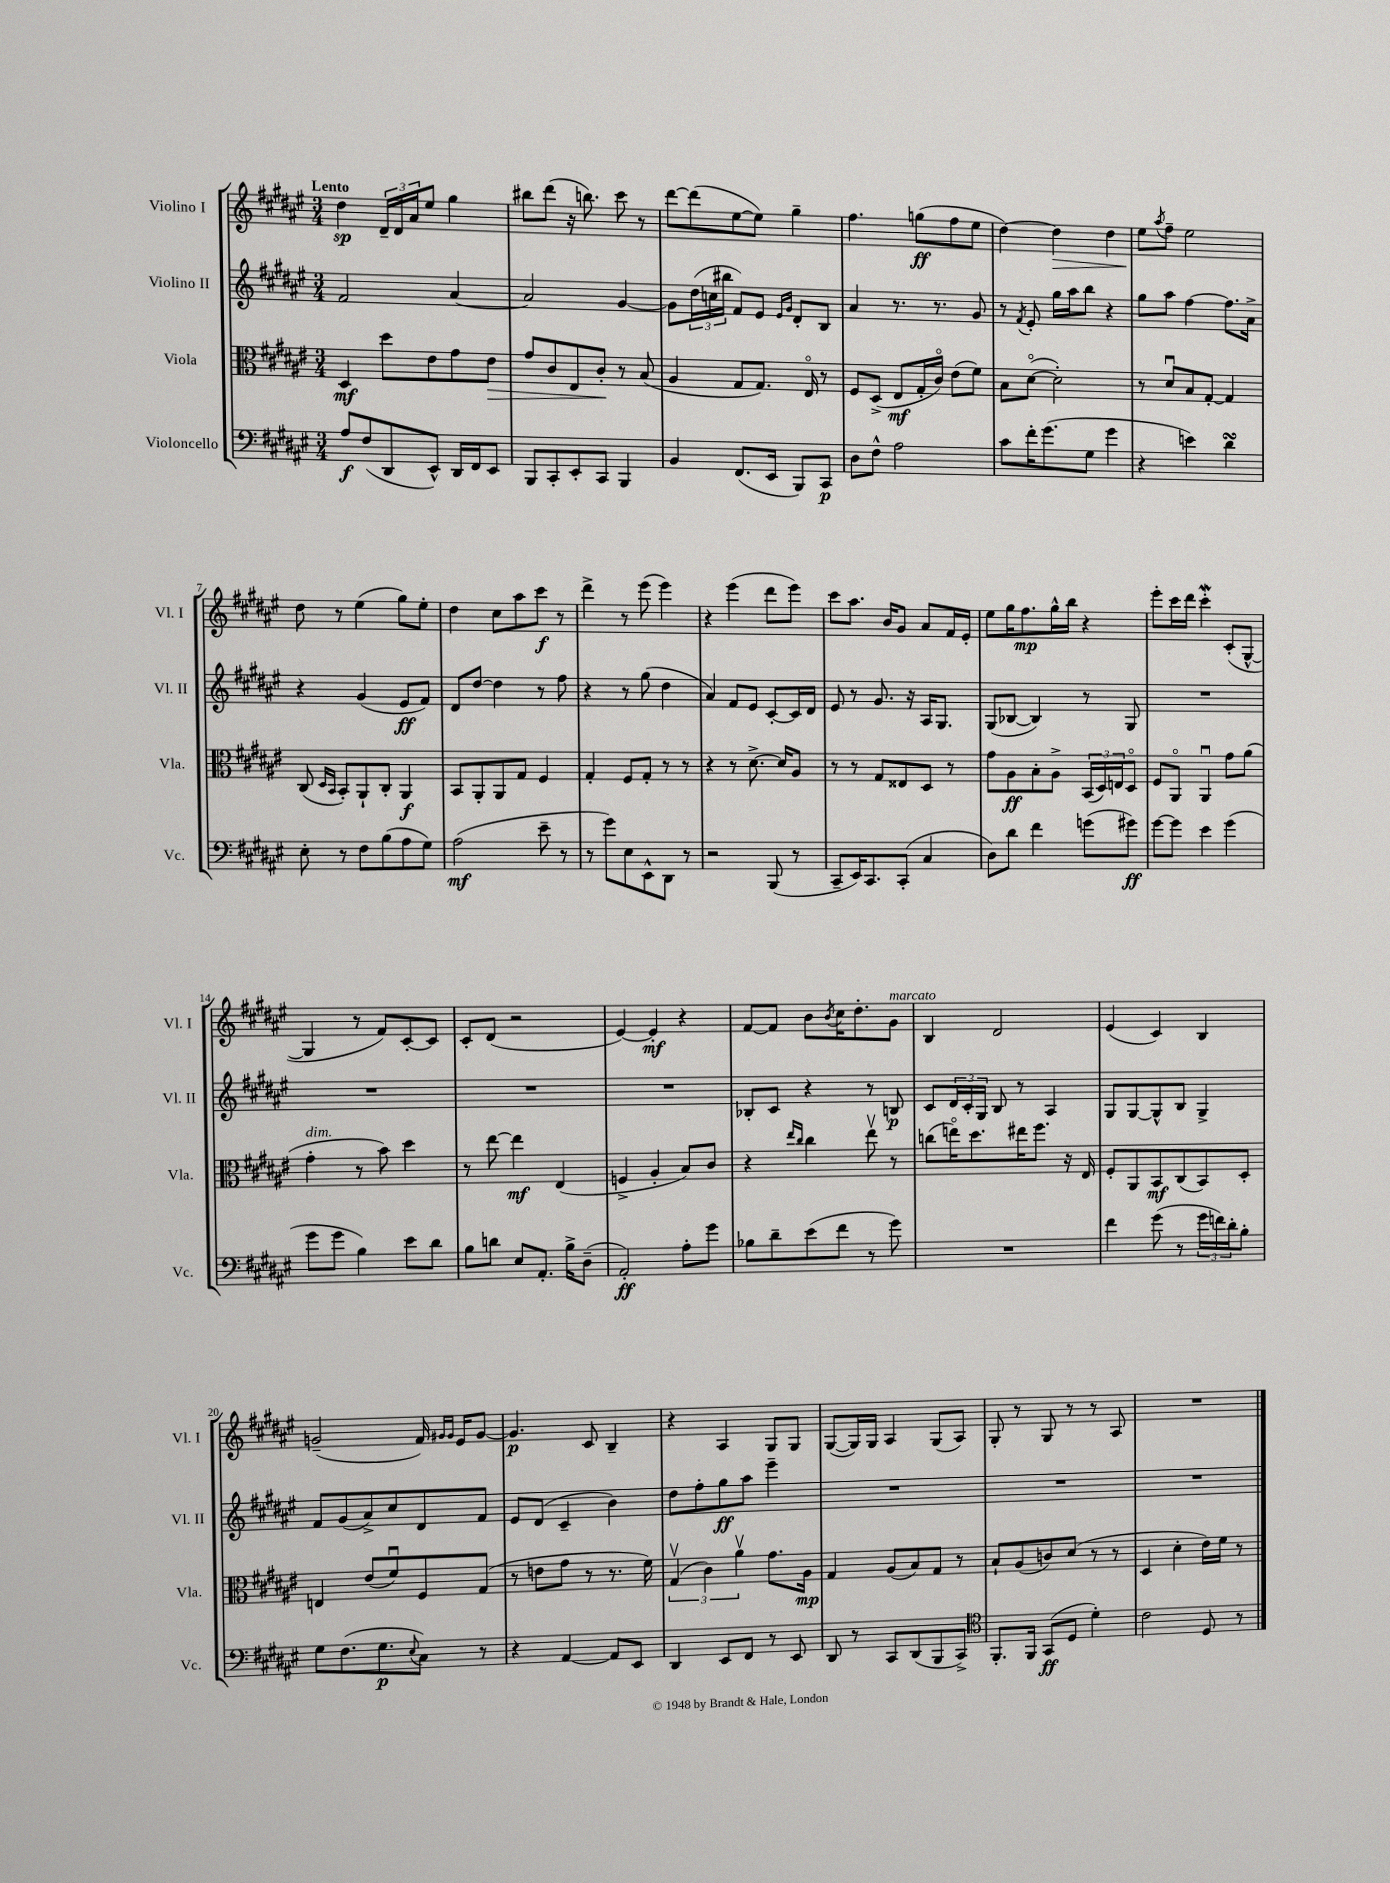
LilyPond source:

<<
\new StaffGroup <<
\new Staff = "s0" \with { instrumentName = "Violino I" shortInstrumentName = "Vl. I" } {
    \clef treble \key fis \major \numericTimeSignature \time 3/4 \tempo "Lento"
    dis''4\sp \tuplet 3/2 { dis'16-- dis'16 ais'16 } eis''8 gis''4 |
    bis''8 dis'''8( r16 b''8.) cis'''8 r8 |
    dis'''8~ dis'''8( eis''8~ eis''8) gis''4-- |
    fis''4. g''8\ff( fis''8 eis''8 |
    dis''4~) dis''4\> dis''4 |
    eis''8\! \acciaccatura { ais''8 } fis''8-- eis''2 |
    dis''8 r8 eis''4( gis''8) eis''8-. |
    dis''4 cis''8 ais''8 cis'''8\f r8 |
    dis'''4-> r8 eis'''8( eis'''4) |
    r4 eis'''4( dis'''8 eis'''8) |
    cis'''8 ais''8. b'16 gis'8 ais'8 fis'16 eis'16-. |
    eis''8 gis''16 fis''8.\mp gis''16-^ b''16 r4 |
    eis'''8-. cis'''16 dis'''16 cis'''4-.\mordent cis'8-.( gis8~-^ |
    gis4 r8 fis'8) cis'8~-. cis'8 |
    cis'8-. dis'8( r2 |
    eis'4~) eis'4-.\mf r4 |
    fis'8~ fis'8 b'8 \acciaccatura { b'8 } cis''16 dis''8.-. gis'8^\markup { \italic "marcato" } |
    b4 dis'2 |
    eis'4( cis'4) b4 |
    g'2--( fis'16) \grace { gis'16 gis'16 } eis'16 gis'8~ |
    gis'4.\p cis'8 b4-- |
    r4 ais4 gis8 gis8 |
    gis8~( gis16) gis16 ais4 gis8( ais8) |
    gis8-. r8 gis8 r8 r8 ais8 |
    R2. \bar "|." |
}
\new Staff = "s1" \with { instrumentName = "Violino II" shortInstrumentName = "Vl. II" } {
    \clef treble \key fis \major \numericTimeSignature \time 3/4
    fis'2 ais'4~ |
    ais'2 gis'4~ |
    gis'8 \tuplet 3/2 { dis''16( c''16 bis''16 } fis'8) eis'8 \grace { eis'16 gis'16 } dis'8-. b8 |
    ais'4 r8. r8. gis'8 |
    r8 \acciaccatura { fis'8 } eis'8-. gis''16 ais''16 b''8 r4 |
    gis''8 ais''8 fis''4~ fis''8. ais'16-> |
    r4 gis'4( eis'8\ff fis'8) |
    dis'8 dis''8~ dis''4 r8 fis''8 |
    r4 r8 gis''8( dis''4 |
    ais'4) fis'8 eis'8 cis'8~-. cis'16 dis'16 |
    eis'8 r8 gis'8. r16 ais16 gis8. |
    gis8( bes8~ bes4) r8 gis8 |
    R2. |
    R2. |
    R2. |
    R2. |
    bes8-. cis'8 r4 r8 b8\p |
    cis'8 \tuplet 3/2 { dis'16 cis'16-. gis16 } b8 r8 ais4 |
    gis8 gis8~ gis8-^ b8 gis4-> |
    fis'8 gis'8( ais'8->) cis''8 dis'8 fis'8 |
    eis'8 dis'8( cis'4-- b'4) |
    dis''8 fis''8-. gis''8\ff ais''8 eis'''4-- |
    R2. |
    R2. |
    R2. \bar "|." |
}
\new Staff = "s2" \with { instrumentName = "Viola" shortInstrumentName = "Vla." } {
    \clef alto \key fis \major \numericTimeSignature \time 3/4
    dis4\mf dis''8 eis'8 gis'8 eis'8\> |
    gis'8 cis'8 eis8 cis'8-.\! r8 b8( |
    ais4 gis8 gis8.) eis16\flageolet r8 |
    fis8 dis8->( eis8\mf gis16-. cis'16\flageolet) eis'8( fis'8) |
    b8 dis'8~\flageolet( dis'2-.) |
    r8 dis'8\downbow b8 gis8~-. gis4 |
    cis8( \grace { dis16 b,16 } b,8-.) ais,8-! cis8-. ais,4\f |
    b,8 ais,8-. ais,8 gis8 fis4 |
    gis4-. fis8 gis8-. r8 r8 |
    r4 r8 dis'8.~-> dis'16 ais8 |
    r8 r8 gis8 eisis8 dis8 r8 |
    gis'8 ais8\ff b8-. ais8-> \tuplet 3/2 { b,16( dis16) e16 } dis8\flageolet |
    fis8 ais,8\flageolet ais,4\downbow gis'8 ais'8( |
    gis'4-.^\markup { \italic "dim." } r8 b'8) dis''4 |
    r8 eis''8~ eis''4\mf eis4( |
    f4-> ais4-. b8) cis'8 |
    r4 \grace { eis''16 cis''16 } cis''4 eis''8\upbow r8 |
    c''8( e''16\flageolet) dis''8. eis''16 fis''8. r16 eis16 |
    fis8-. ais,8 b,8\mf cis8( b,8) dis8-. |
    e4 eis'8( fis'8\downbow) fis8 gis8( |
    r8 e'8 gis'8 r8 r8. fis'16) |
    \tuplet 3/2 { gis4\upbow( cis'4) ais'4\upbow } gis'8. ais16\mp |
    gis4 ais8( b8) gis8 r8 |
    b8-! ais8( c'8) dis'8( r8 r8 |
    dis4 dis'4-. eis'16) fis'16 r8 \bar "|." |
}
\new Staff = "s3" \with { instrumentName = "Violoncello" shortInstrumentName = "Vc." } {
    \clef bass \key fis \major \numericTimeSignature \time 3/4
    ais8\f fis8( dis,8 eis,8-^) dis,16 fis,16 eis,8 |
    b,,8 cis,8-. eis,8-. cis,8 b,,4 |
    b,4 fis,8.( eis,16 b,,8) cis,8\p |
    dis8 fis8-^ ais2 |
    cis'8 fis'16-. gis'8.( gis8 gis'4 |
    r4 e'4) dis'4\turn |
    eis8-. r8 fis8 b8( ais8 gis8) |
    ais2\mf( eis'8-- r8 |
    r8 gis'8) eis8 eis,8-^ dis,8 r8 |
    r2 b,,8( r8 |
    cis,8-- eis,16) cis,8. cis,8-.( cis4 |
    dis8) dis'8 fis'4 g'8( gis'8\ff) |
    gis'8~ gis'8 eis'4 gis'4( |
    gis'8 gis'8 b4) eis'8 dis'8 |
    b8 d'8 eis8 ais,8.-. b16-> dis8--( |
    ais,2-.\ff) ais8-. gis'8 |
    bes8 dis'8-- eis'8( fis'8 r8 gis'8) |
    R2. |
    fis'4 gis'8( r8 \tuplet 3/2 { gis'16 f'16) dis'16-. } b8-. |
    gis8 fis8.( gis8.\p \appoggiatura { eis8 } cis8) r8 |
    r4 ais,4~ ais,8 eis,8 |
    dis,4 eis,8 fis,8 r8 eis,8 |
    dis,8 r8 cis,8 dis,8( b,,8 cis,8->) |
    \clef tenor fis,8.-. fis,16 gis,8\ff( dis8 dis'4-.) |
    cis'2 dis8 r8 \bar "|." |
}
>>
>>
